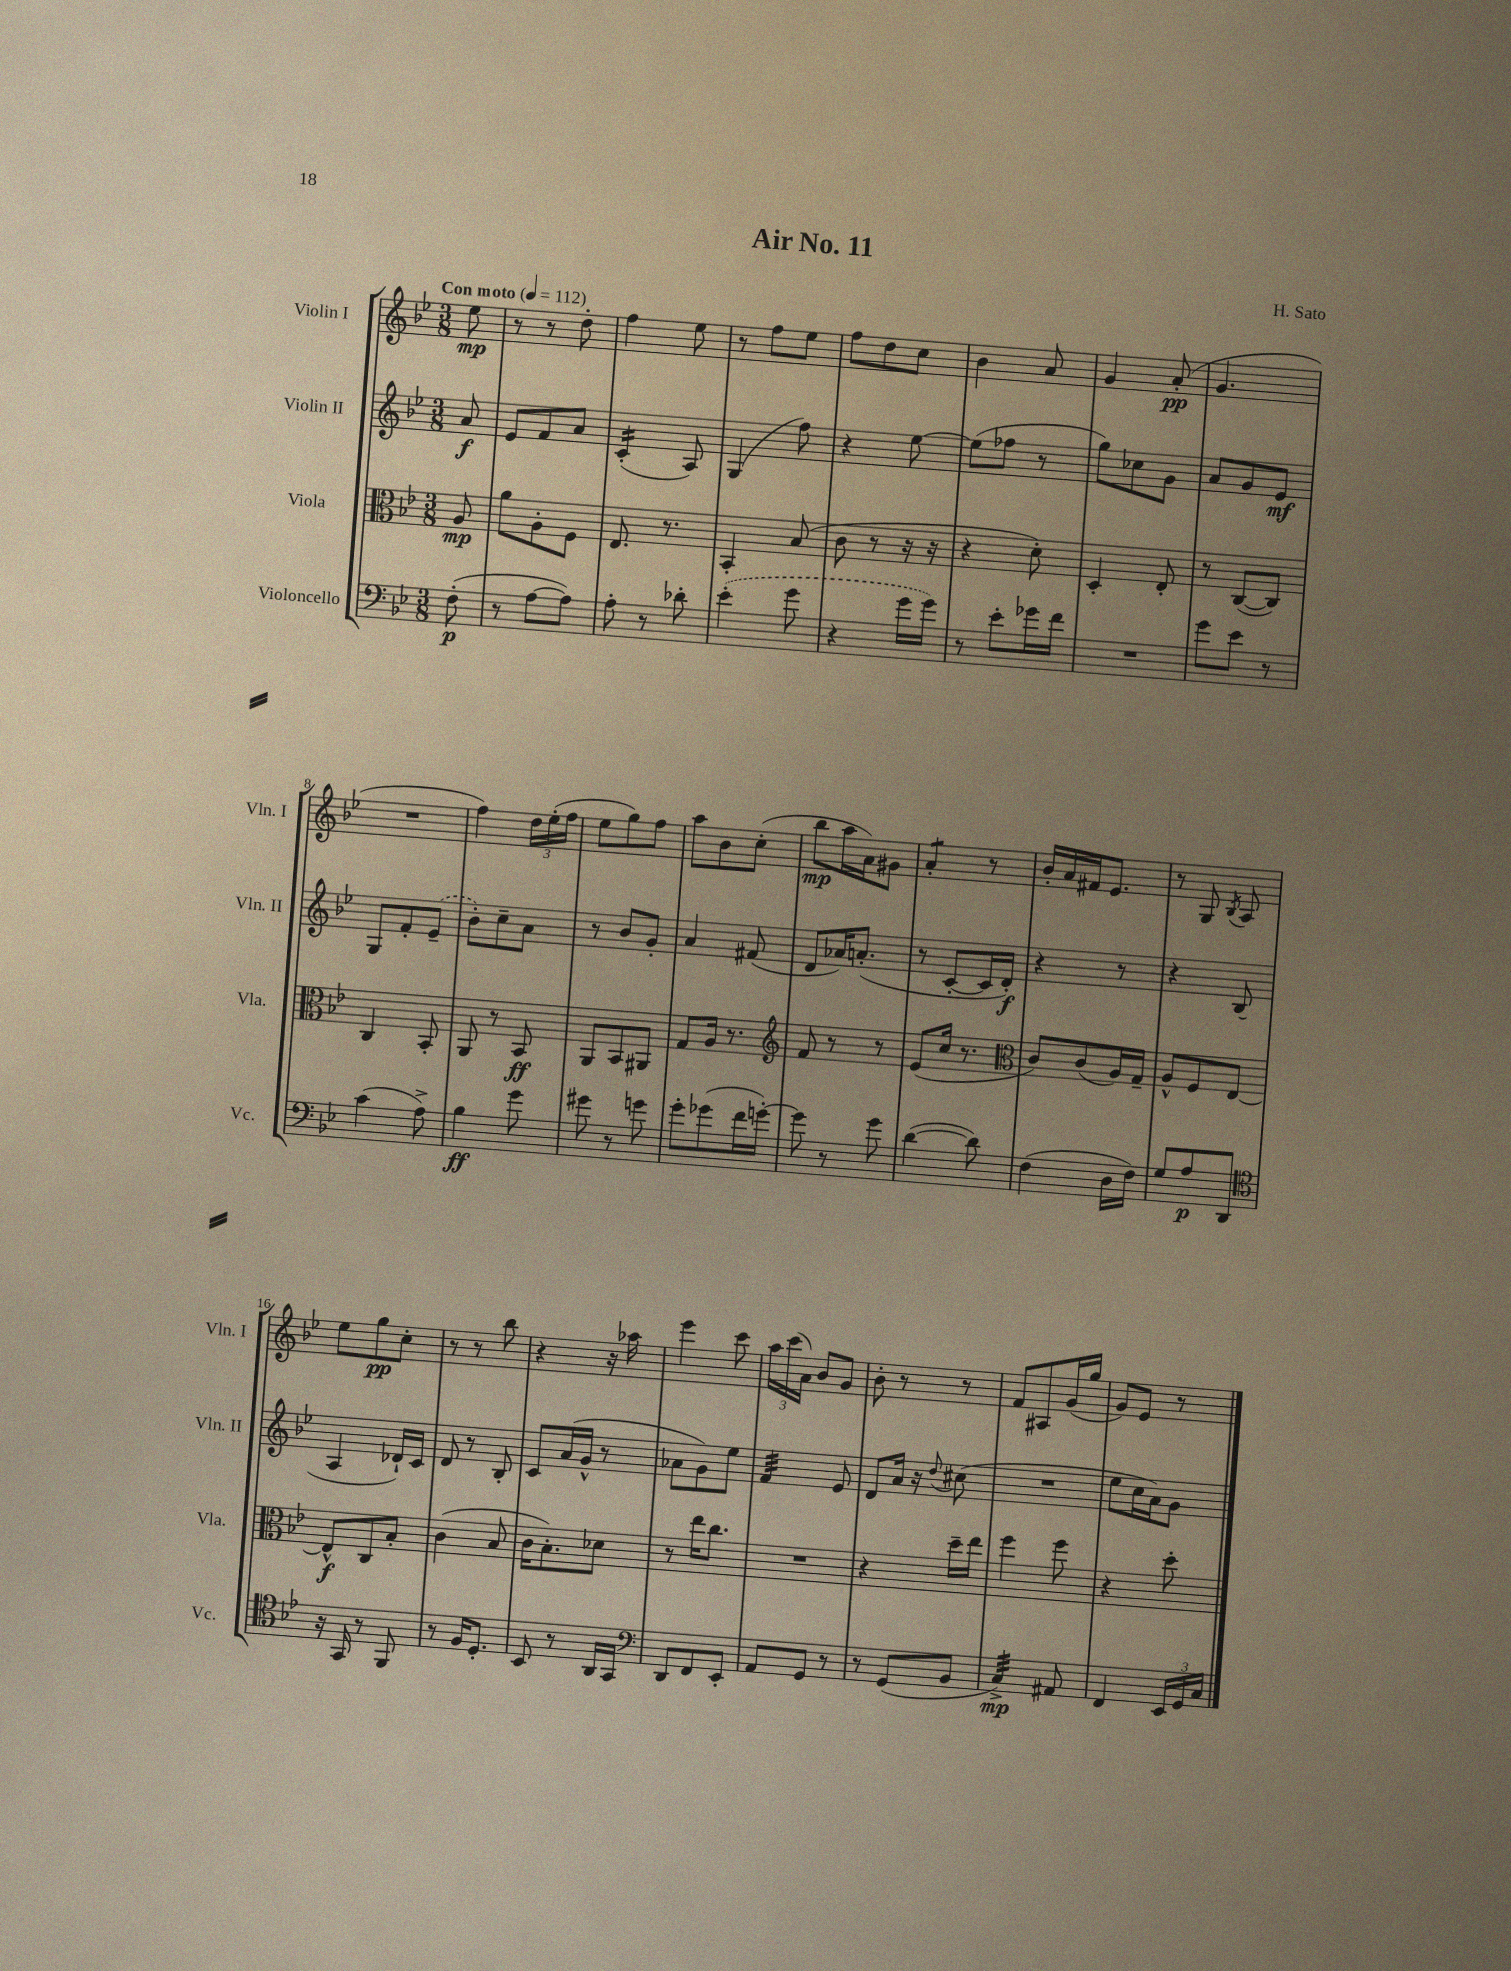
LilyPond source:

\header { title = "Air No. 11" composer = "H. Sato" }
<<
\new StaffGroup <<
\new Staff = "s0" \with { instrumentName = "Violin I" shortInstrumentName = "Vln. I" } {
    \clef treble \key bes \major \numericTimeSignature \time 3/8 \partial 8 \tempo "Con moto" 4 = 112
    \autoBeamOff ees''8\mp |
    r8 r8 d''8-. |
    f''4 ees''8 |
    r8 f''8[ ees''8] |
    f''8[ d''8 c''8] |
    bes'4 a'8 |
    g'4 a'8-.\pp( |
    g'4. |
    R4. |
    f''4) \tuplet 3/2 { d''16[ ees''16-.( f''16] } |
    ees''8[ g''8) f''8] |
    a''8[ bes'8 c''8]-.( |
    bes''8[\mp a''16 a'16) gis'8] |
    a'4:8-. r8 |
    bes'16[-. a'16 fis'16 ees'8.] |
    r8 g8 \acciaccatura { bes8 } a8 |
    ees''8[ g''8\pp c''8]-. |
    r8 r8 bes''8 |
    r4 r16 aes''16 |
    ees'''4 c'''8 |
    \tuplet 3/2 { a''16[ c'''16( a'16]) } bes'8[ g'8] |
    bes'8-. r8 r8 |
    f'8[ ais8 g'16( g''16] |
    g'8[) ees'8] r8 \bar "|." |
}
\new Staff = "s1" \with { instrumentName = "Violin II" shortInstrumentName = "Vln. II" } {
    \clef treble \key bes \major \numericTimeSignature \time 3/8 \partial 8
    \autoBeamOff a'8\f |
    ees'8[ f'8 a'8] |
    c'4:16-.( a8) |
    g4( f''8) |
    r4 ees''8~ |
    ees''8[( fes''8] r8 |
    g''8[) ces''8 g'8] |
    a'8[ g'8 ees'8]\mf |
    g8[ f'8-. \once \slurDashed ees'8]--( |
    bes'8[-.) c''8-- a'8] |
    r8 bes'8[ g'8]-. |
    a'4 fis'8( |
    d'8[ aes'16) a'8.]-.( |
    r8 c'8[~-. c'16 d'16]-.\f) |
    r4 r8 |
    r4 bes8( |
    a4 des'16[-!) c'16] |
    d'8 r8 bes8-. |
    c'8[ a'16( g'16]-^ r8 |
    aes'8[ g'8) ees''8] |
    f'4:32 ees'8 |
    d'8[ a'16] r16 \appoggiatura { d''8 } cis''8( |
    R4. |
    ees''8[ c''16 a'16) g'8] \bar "|." |
}
\new Staff = "s2" \with { instrumentName = "Viola" shortInstrumentName = "Vla." } {
    \clef alto \key bes \major \numericTimeSignature \time 3/8 \partial 8
    \autoBeamOff a8\mp |
    a'8[ a8-. f8] |
    ees8. r8. |
    bes,4-. bes8( |
    c'8 r8 r16 r16 |
    r4 d'8-.) |
    d4-. ees8-. |
    r8 c8[~( c8]) |
    c4 bes,8-. |
    a,8 r8 bes,8\ff |
    a,8[ bes,8 ais,8] |
    g8[ a16] r8. |
    \clef treble f'8 r8 r8 |
    ees'8[( c''16] r8. |
    \clef alto c'8[) c'8( a16) g16]-- |
    a8[-^ f8 ees8]~ |
    ees8[-^\f c8 bes8]-. |
    c'4( bes8 |
    c'16[ bes8.-.) des'8] |
    r8 ees''16[ c''8.] |
    R4. |
    r4 d''16[-- ees''16] |
    f''4 f''8 |
    r4 d''8-. \bar "|." |
}
\new Staff = "s3" \with { instrumentName = "Violoncello" shortInstrumentName = "Vc." } {
    \clef bass \key bes \major \numericTimeSignature \time 3/8 \partial 8
    \autoBeamOff f8-.\p( |
    r8 a8[~ a8]) |
    a8-. r8 des'8-. |
    \once \slurDashed ees'4-.( g'8 |
    r4 g'16[ g'16]) |
    r8 ees'8[-. ges'16 f'16] |
    R4. |
    g'8[ ees'8] r8 |
    c'4( a8->) |
    bes4\ff g'8 |
    gis'8 r8 g'8 |
    g'8[-. ges'8( f'16 g'16]~-.) |
    g'8 r8 g'8 |
    d'4~( d'8) |
    f4( d16[ f16]) |
    g8[ a8\p d,8] |
    \clef tenor r16 g,16 r8 f,8 |
    r8 f16[ d8.]-. |
    bes,8 r8 a,16[ g,16] |
    \clef bass d,8[ f,8 ees,8]-. |
    a,8[ g,8] r8 |
    r8 g,8[( bes,8] |
    c4:32->\mp) ais,8 |
    f,4 \tuplet 3/2 { ees,16[ g,16 c16] } \bar "|." |
}
>>
>>
